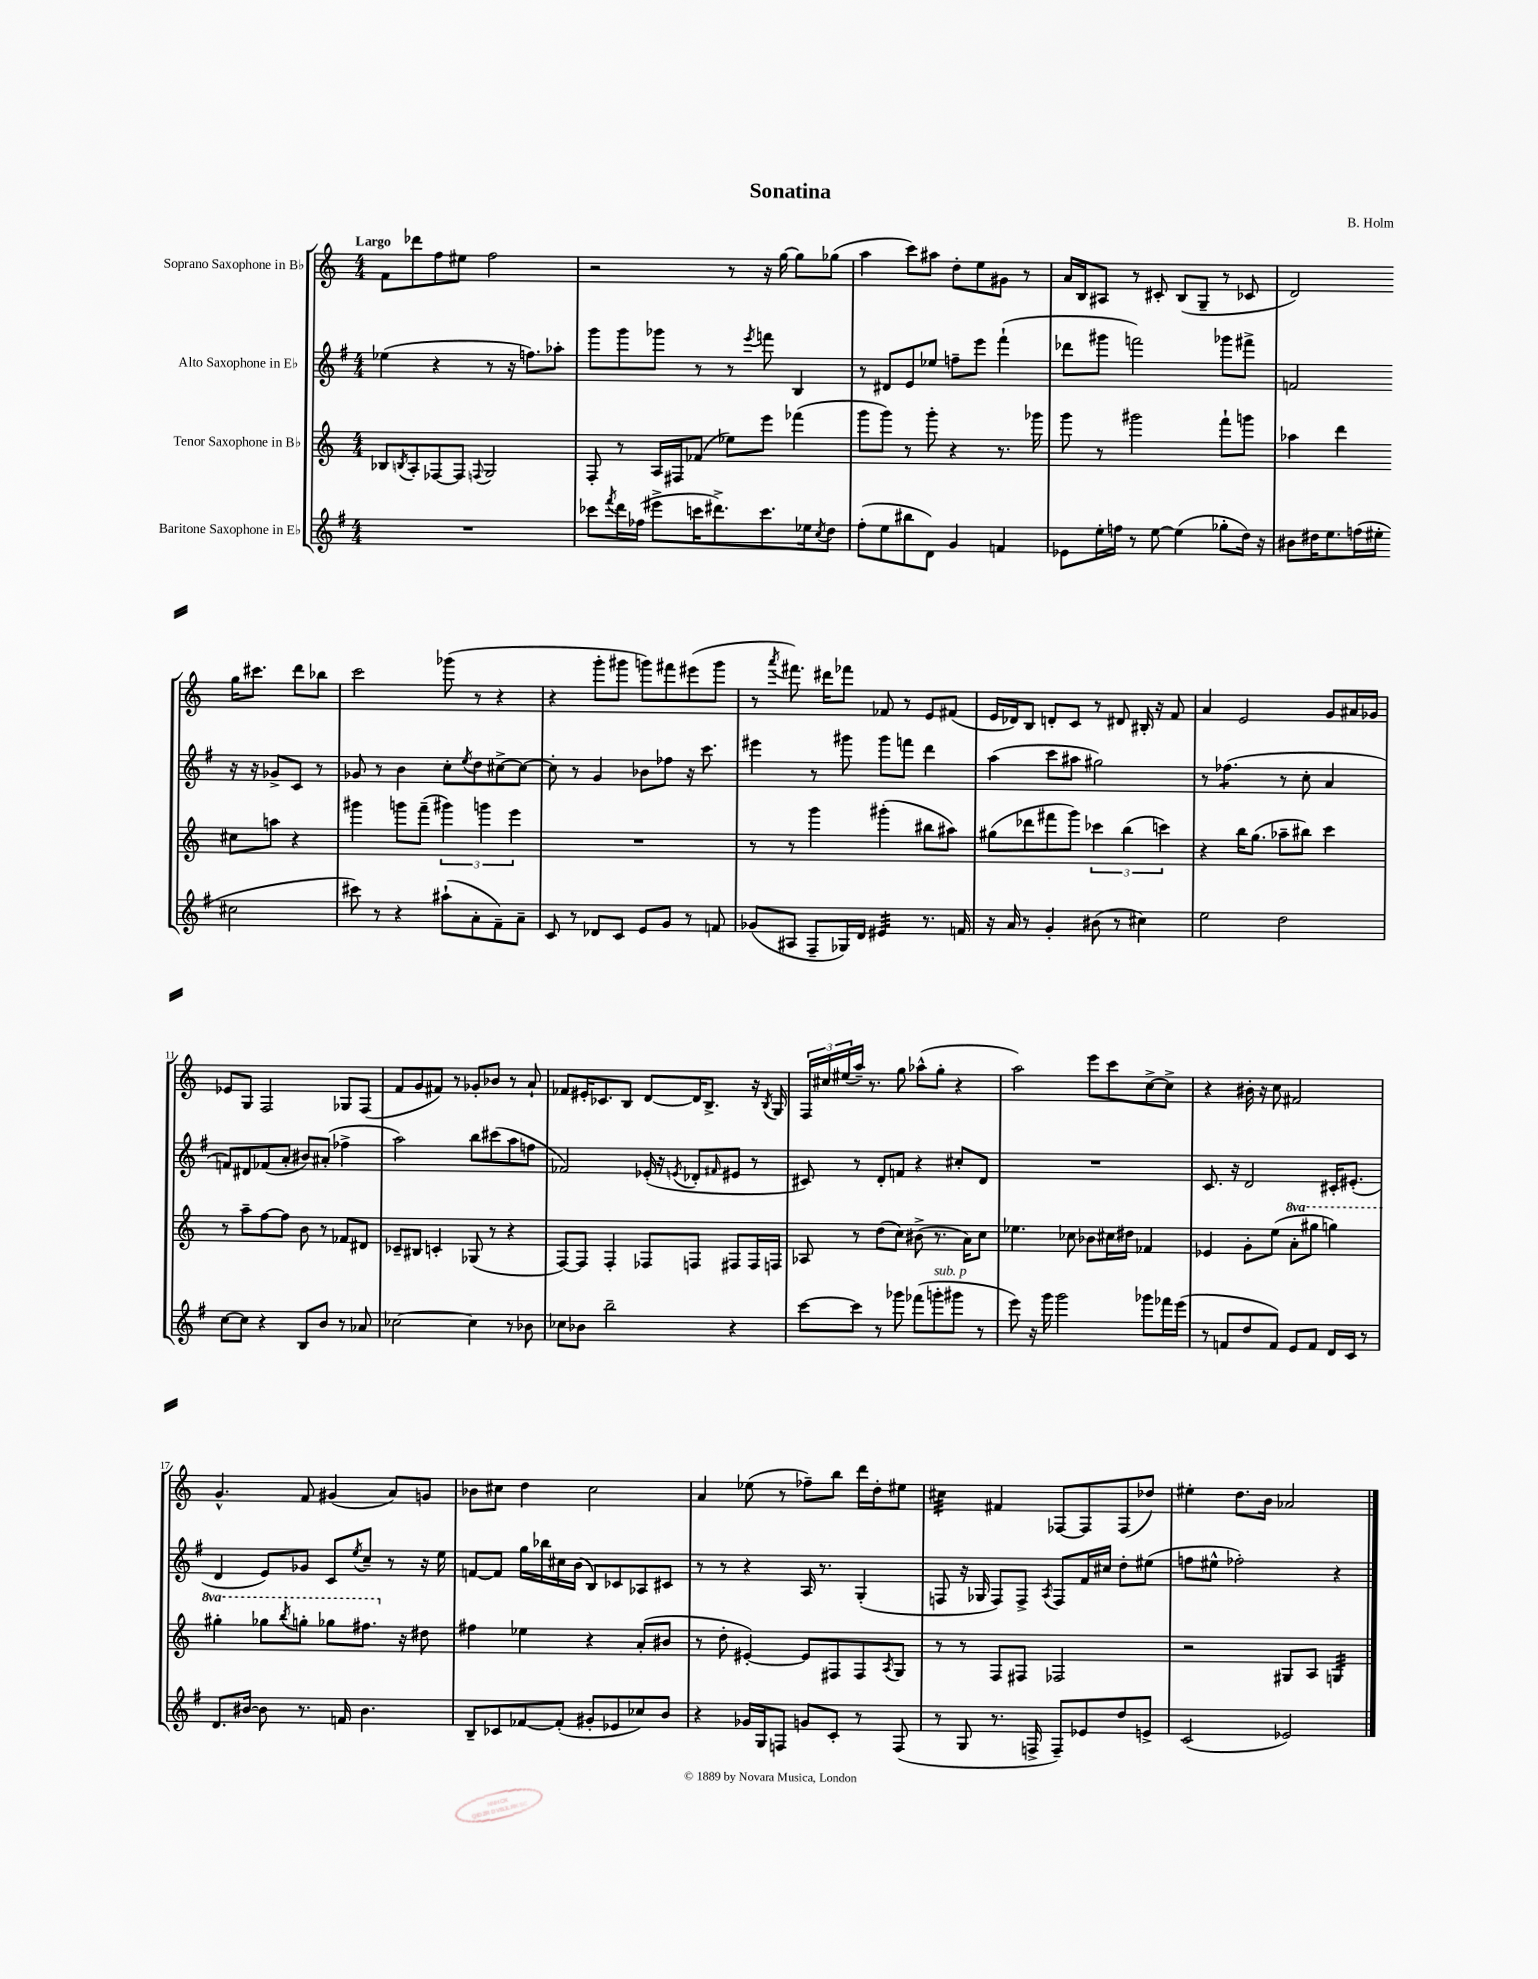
\header { title = "Sonatina" composer = "B. Holm" }
<<
\new StaffGroup <<
\new Staff = "s0" \with { instrumentName = "Soprano Saxophone in Bb" } {
    \clef treble \key c \major \numericTimeSignature \time 4/4 \tempo "Largo"
    f'8 des'''8 f''8 eis''8 f''2 |
    r2 r8 r16 g''16~ g''8 ges''8( |
    a''4 c'''8) ais''8 d''8-. e''8 gis'8 r8 |
    a'16 b16 ais8 r8 cis'8-. b8( g8-- r8 ces'8 |
    d'2) g''16 cis'''8. d'''8 bes''8 |
    c'''2 ges'''8( r8 r4 |
    r4 g'''8-. gis'''8 g'''8) fis'''8 eis'''8( g'''8 |
    r8 \acciaccatura { a'''8 } fis'''8.) dis'''16 fes'''8 fes'8 r8 e'8 fis'8( |
    e'16 des'16) b8 d'8-. c'8 r8 dis'8 bis16-. r16 f'8 |
    a'4 e'2 g'8 ais'16 ges'16 |
    ees'8 g8 f2 ges8 f8( |
    f'8 g'8 fis'8) r8 ges'8-. bes'8 r8 a'8-! |
    fes'8 eis'16-. ces'8. b8 d'8~ d'16 b8.-> r16 \acciaccatura { b8 } g16 |
    \tuplet 3/2 { f16 cis''16 eis''16( } a''16--) r8. g''8 aes''8-^( g''8-. r4 |
    a''2) e'''8 c'''8 c''8~-> c''8-> |
    r4 bis'16-. r16 c''8 fis'2 |
    g'4.-^ f'8 gis'4( a'8) g'8 |
    bes'8 cis''8 d''4 cis''2 |
    a'4 ees''8( r8 fes''8--) b''8 d'''16 d''16-. eis''8 |
    cis''4:32 fis'4 fes8~ fes8 fes8( des''8) |
    eis''4-. d''8. b'16 aes'2 \bar "|." |
}
\new Staff = "s1" \with { instrumentName = "Alto Saxophone in Eb" } {
    \clef treble \key g \major \numericTimeSignature \time 4/4
    ees''4( r4 r8 r16 f''8.) aes''8-. |
    g'''8 g'''8 ges'''8 r8 r8 \acciaccatura { e'''8 } f'''8 b4 |
    r8 dis'8 e'8 ees''8 f''8-- e'''8 fis'''4-!( |
    des'''8 gis'''8 f'''2) ges'''8 fis'''8-> |
    f'2 r16 r16 ges'8-> c'8 r8 |
    ges'8 r8 b'4 c''8-. \acciaccatura { e''8 } d''8 cis''8~-> cis''8~ |
    cis''8-. r8 g'4 bes'8 fes''8 r16 c'''8. |
    eis'''4 r8 gis'''8 gis'''8 f'''8 d'''4 |
    a''4( c'''8 ais''8 gis''2) |
    r8 fes''4.:8( r8 c''8-. a'4 |
    f'8) dis'8 fes'8( a'8-. bis'8) ais'8-.( fes''4-> |
    a''2) b''8 cis'''8( a''8 f''8 |
    fes'2) ees'16-.( r16 \acciaccatura { e'8 } des'8-. \grace { fis'16 } eis'8 r8 |
    cis'8) r8 d'8-. f'8 r4 cis''8-. d'8 |
    R1 |
    c'8. r16 d'2 cis'16-. eis'8.-.( |
    d'4 e'8) ges'8 c'8 \acciaccatura { e''8 } c''8-- r8 r16 e''16 |
    f'8~ f'8 g''16 bes''16 cis''16 b'16( b8) ces'8 aes8 cis'8 |
    r8 r8 r4 a16 r8. g4-.( |
    f8 r16 ges16 f8) f8-> \acciaccatura { a8 } f8 fis'16 cis''16 d''8-. eis''8( |
    f''8 eis''8-^ fes''2-.) r4 \bar "|." |
}
\new Staff = "s2" \with { instrumentName = "Tenor Saxophone in Bb" } {
    \clef treble \key c \major \numericTimeSignature \time 4/4 \set Staff.ottavationMarkups = #ottavation-simple-ordinals
    bes8 \acciaccatura { b8 } a8-. fes8~ fes8 \appoggiatura { f8 } g2 |
    f8-. r8 a16 fis16 fes'8( ees''8) e'''8 fes'''4( |
    g'''8 g'''8) r8 g'''8-. r4 r8. ges'''16 |
    g'''8 r8 gis'''2 f'''8-! g'''8 |
    aes''4 d'''4 cis''8 a''8 r4 |
    gis'''4 g'''8 f'''8--( \tuplet 3/2 { gis'''4) g'''4 e'''4 } |
    R1 |
    r8 r8 g'''4 gis'''4-.( bis''8 ais''8) |
    gis''8( des'''8 fis'''8 g'''8) \tuplet 3/2 { ces'''4 b''4( c'''4) } |
    r4 b''16 g''8.( aes''8-- bis''8) c'''4 |
    r8 a''8-- f''8~ f''8 b'8 r8 fes'8 dis'8 |
    ces'8-- bis8 c'4-. ges8( r8 r4 |
    f8~) f8 f4-. fes8 f8 fis8 fis16 f16 |
    aes8 r8 d''8( c''8) bis'8->( r8. a'16) c''8 |
    ees''4. ces''8 bes'8 cis''16 dis''16 fes'4 |
    ees'4 g'8-. e''8( \ottava #1 a''8-. gis'''8 g'''4) |
    gis'''4-. ges'''8 \acciaccatura { b'''8 } g'''8-. ges'''8 fis'''8. \ottava #0 r16 dis''8 |
    fis''4 ees''4 r4 a'8-.( bis'8 |
    r8 d''8-. eis'4~-.) eis'8 fis8 fis8 \acciaccatura { a8 } g8 |
    r8 r8 f8 fis8 fes2 |
    r2 gis8 a8 g4:32 \bar "|." |
}
\new Staff = "s3" \with { instrumentName = "Baritone Saxophone in Eb" } {
    \clef treble \key g \major \numericTimeSignature \time 4/4
    R1 |
    ces'''8 \acciaccatura { fis'''8 } d'''16 fes''16( eis'''8-> c'''16 dis'''8.->) c'''8. ees''16 \acciaccatura { c''8 } d''8 |
    fis''8-.( e''8 bis''8 d'8) g'4 f'4 |
    ees'8 e''16-. f''16 r8 e''8~ e''4( ges''8-. d''16) r16 |
    bis'8 dis''16 e''8. f''16( eis''16-. cis''2 |
    cis'''8) r8 r4 ais''8-!( a'8-. fis'8--) a'8-- |
    c'8 r8 des'8 c'8 e'8 g'8 r8 f'8 |
    ges'8( ais8 fis8-- ges16) d'16 eis'4:32 r8. f'16 |
    r16 a'16 r8 g'4-. bis'8( r8 cis''4) |
    e''2 d''2 |
    c''8~ c''8 r4 b8 b'8 r8 aes'8 |
    ces''2~ ces''4 r8 bes'8 |
    ces''8 bes'8 b''2-- r4 |
    c'''8~ c'''8 r8 ges'''8 fes'''8( g'''8-.^\markup { \italic "sub. p" } gis'''8 r8 |
    e'''8) r16 g'''16 g'''2 ges'''8 fes'''16 e'''16( |
    r8 f'8 d''8 f'8) e'8 f'8 d'16 c'16 r8 |
    d'8. bis'16~ bis'8 r8. f'16 bis'4. |
    b8-- ces'8 fes'8~ fes'8-.( gis'8-. ees'8 ces''8) b'8 |
    r4 ges'16 g16 f8 g'8 c'8-. r8 f8( |
    r8 g8 r8. f16-> f8--) ees'8 d''8 e'8-> |
    c'2( ees'2) \bar "|." |
}
>>
>>
